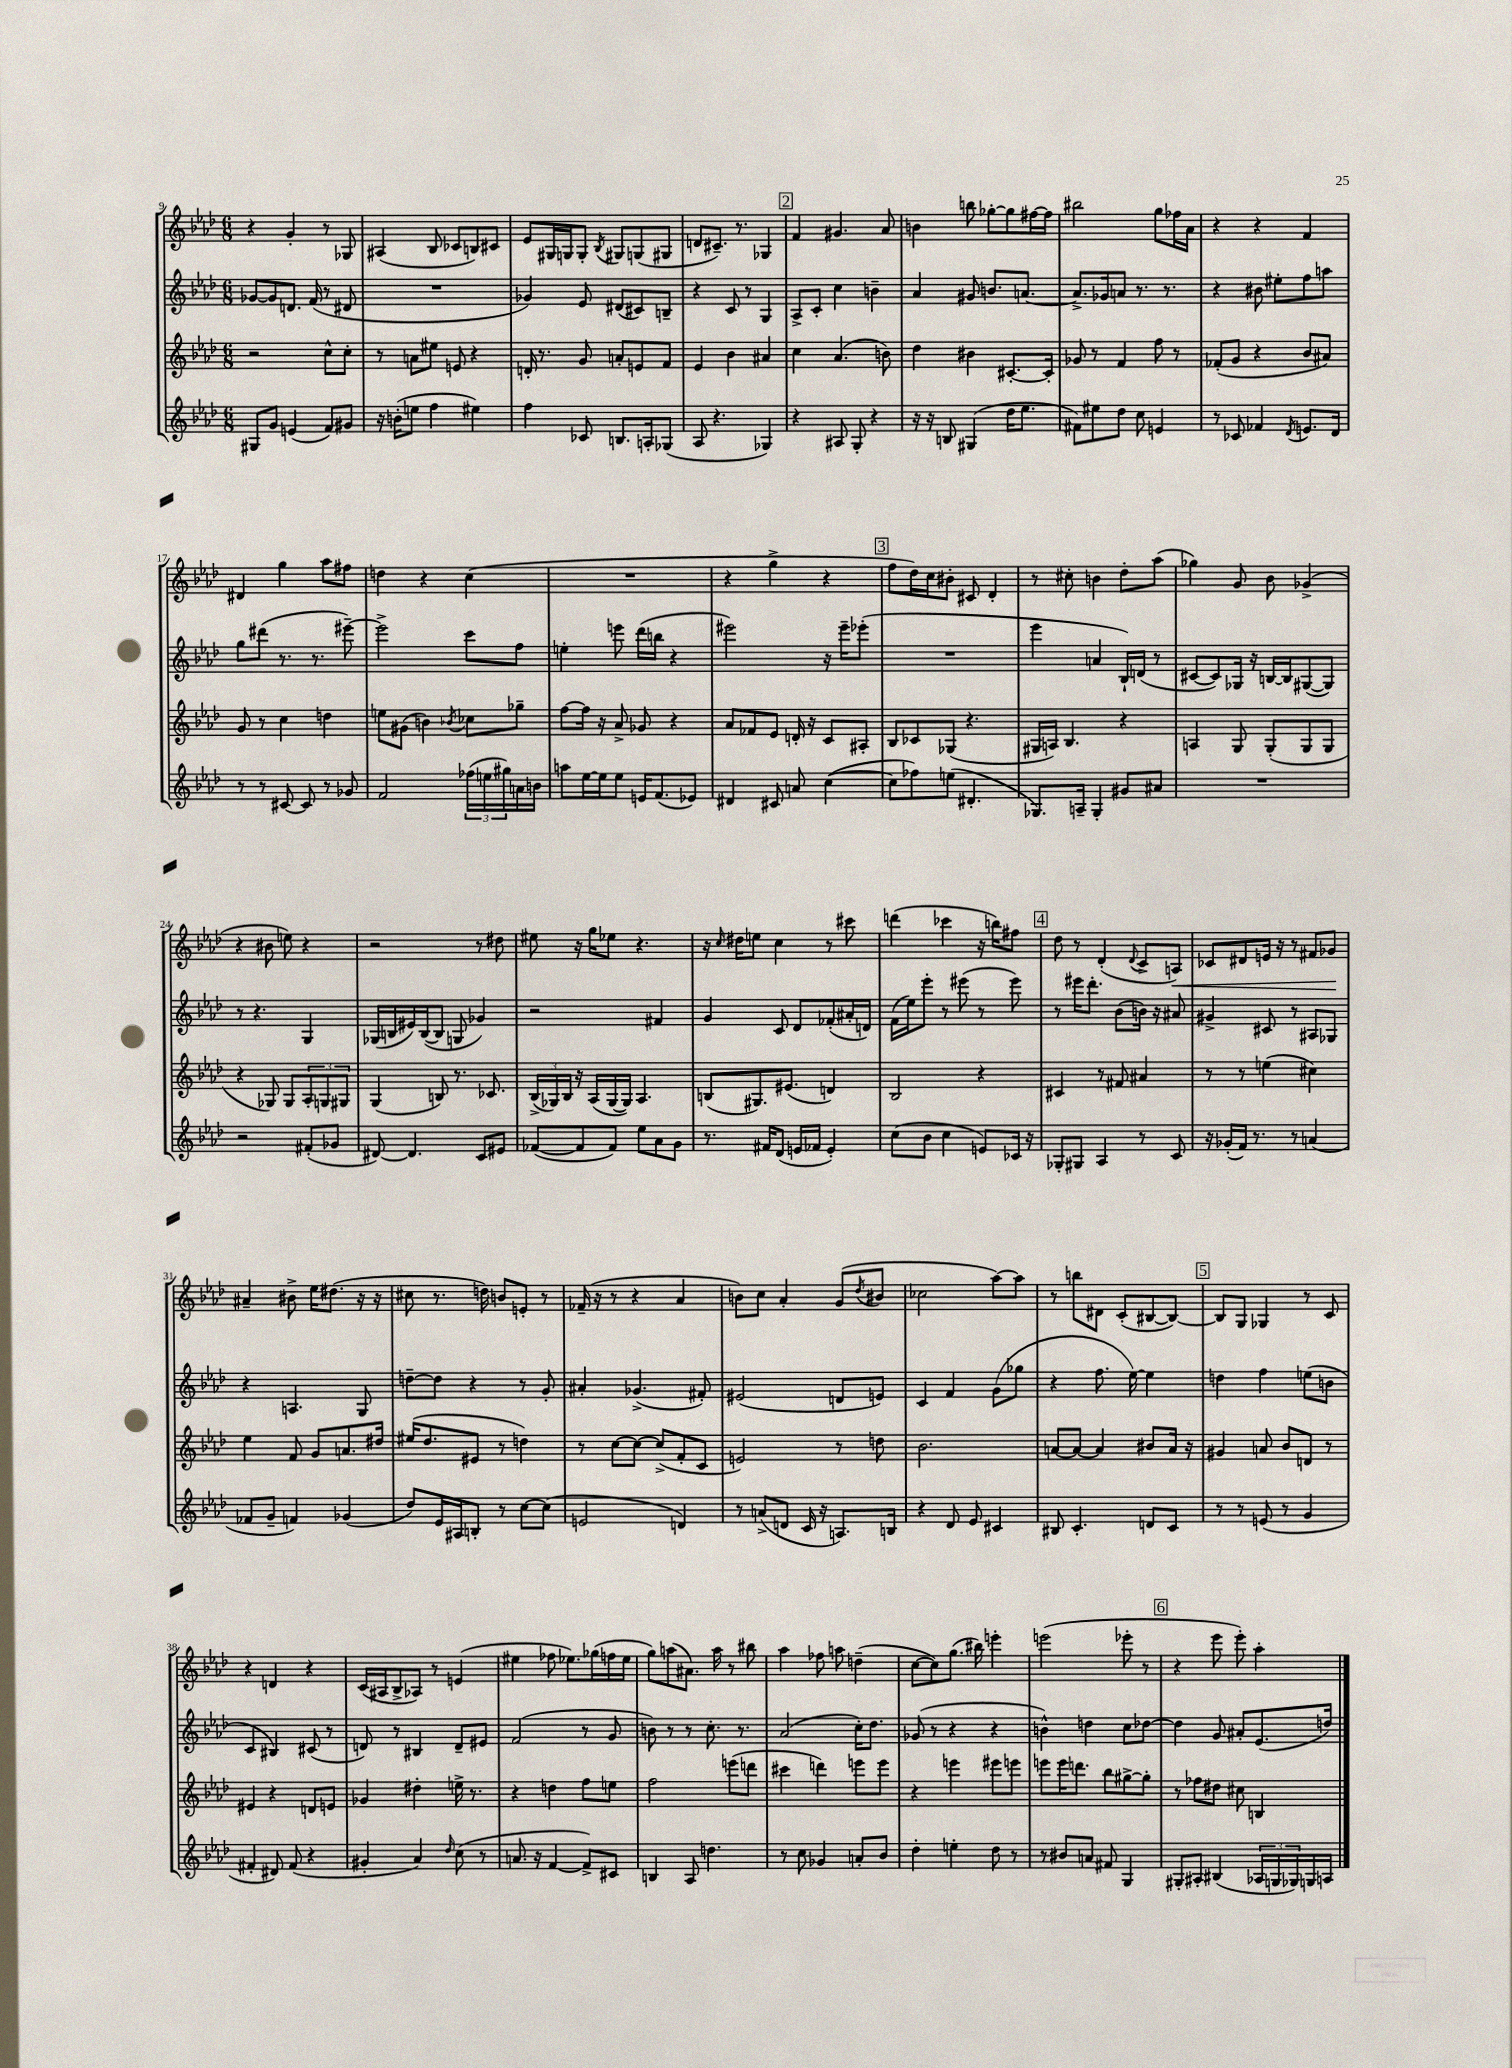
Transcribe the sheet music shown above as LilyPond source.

<<
\new StaffGroup <<
\new Staff = "s0" {
    \clef treble \key aes \major \numericTimeSignature \time 6/8
    r4 g'4-. r8 ges8 |
    ais4( bes8 ces'8 b8) cis'8 |
    ees'8 gis16 g16 g8-. \acciaccatura { bes8 } gis8 g8( gis8 |
    d'8 cis'8.--) r8. ges4 |
    \mark \markup { \box "2" } f'4 gis'4. aes'8 |
    b'4 b''8 ges''8~-. ges''8 fis''16~ fis''16 |
    bis''2 g''8 fes''16 aes'16 |
    r4 r4 f'4 |
    dis'4 g''4 aes''8 fis''8 |
    d''4 r4 c''4( |
    R2. |
    r4 g''4-> r4 |
    \mark \markup { \box "3" } f''8 des''16) c''16 bis'8-. cis'8 des'4-. |
    r8 cis''8-. b'4 des''8-. aes''8( |
    ges''4) g'8 bes'8 ges'4->( |
    r4 bis'8 e''8) r4 |
    r2 r8 dis''8 |
    eis''8 r16 g''16 ees''8 r4. |
    r16 \grace { c''16 } dis''16 e''8 c''4 r8 cis'''8 |
    d'''4( ces'''4 r16 b''16) fis''8 |
    \mark \markup { \box "4" } des''8 r8 des'4-.( \appoggiatura { des'8 } c'8-> a8\<) |
    ces'8 dis'8 e'16 r16 r8 fis'8 ges'8\! |
    ais'4-- bis'8-> ees''16 dis''8.( r16 r16 |
    cis''8 r8. d''16) b'8 e'8-. r8 |
    fes'16--( r16 r8 r4 aes'4 |
    b'8) c''8 aes'4-. g'8( \acciaccatura { des''8 } bis'8 |
    ces''2 aes''8~) aes''8 |
    r8 b''8 dis'8 c'8-.( bis8~ bis8~) |
    \mark \markup { \box "5" } bis8 g8 ges4 r8 c'8 |
    r4 d'4 r4 |
    c'16( ais16 bes8-> aes8) r8 e'4( |
    eis''4 fes''8 ees''8.) ges''16( f''16 ees''16 |
    g''8) a''8( ais'8.) a''16 r8 bis''8 |
    aes''4 fes''8 a''8 d''4--( |
    c''8~ c''8) g''8.( bis''16) e'''4-. |
    e'''2( ees'''8-. r8 |
    \mark \markup { \box "6" } r4 ees'''8 ees'''8-.) aes''4-. \bar "|." |
}
\new Staff = "s1" {
    \clef treble \key aes \major \numericTimeSignature \time 6/8
    ges'8~ ges'8 d'8. f'16( r8 dis'8 |
    R2. |
    ges'4) ees'8 dis'8( cis'8) b8-- |
    r4 c'8 r8 g4 |
    \mark \markup { \box "2" } aes8-> c'8-. c''4 b'4-- |
    aes'4 gis'8 b'8. a'8.~ |
    a'8.-> ges'16 a'8 r8. r8. |
    r4 bis'8 eis''8-. f''8 a''8 |
    g''8 dis'''8( r8. r8. eis'''8~--) |
    eis'''2-> c'''8 f''8 |
    e''4-. e'''8 des'''16( b''16 r4 |
    eis'''2) r16 eis'''16-- ees'''8-.( |
    \mark \markup { \box "3" } R2. |
    ees'''4 a'4 bes16-!) d'16( r8 |
    cis'8~ cis'8) ges16 r16 b16~ b16 gis8~( gis8) |
    r8 r4. g4 |
    ges16( b16 eis'16) b16~( b8 g8 ges'4) |
    r2 fis'4 |
    g'4 c'8 des'8 fes'8-.( ais'16-. d'16) |
    f'16( ees''16) ees'''8-. r8 eis'''8( r8 eis'''8) |
    \mark \markup { \box "4" } r8 eis'''16 des'''8.-. bes'8( b'16) r16 ais'8 |
    gis'4-> cis'8 r8 ais8 ges8 |
    r4 a4. g8 |
    d''8~-- d''8 r4 r8 g'8-. |
    ais'4-. ges'4.->( fis'8-.) |
    eis'2( d'8 e'8) |
    c'4 f'4 g'8( ges''8 |
    r4 f''8. ees''16~) ees''4 |
    \mark \markup { \box "5" } d''4 f''4 e''8( b'8 |
    c'4 bis4) cis'8( r8 |
    d'8) r8 bis4 d'8-- eis'8 |
    f'2( r8 g'8 |
    b'8) r8 r8 c''8.-. r8. |
    aes'2( c''16-.) des''8. |
    ges'8( r8 r4 r4 |
    b'4-^) d''4 c''8 des''8~ |
    \mark \markup { \box "6" } des''4 g'8 ais'8-. ees'8.( d''16) \bar "|." |
}
\new Staff = "s2" {
    \clef treble \key aes \major \numericTimeSignature \time 6/8
    r2 c''8-^ c''8-. |
    r8 a'8 eis''8 e'8 r4 |
    d'16-. r8. g'8 a'8-. e'8 f'8 |
    ees'4 bes'4 ais'4 |
    \mark \markup { \box "2" } c''4 aes'4.( b'8) |
    des''4 bis'4 cis'8.~-. cis'16-. |
    ges'8 r8 f'4 f''8 r8 |
    fes'8-.( g'8 r4 bes'8 ais'8) |
    g'8 r8 c''4 d''4 |
    e''8 gis'8( b'4) \acciaccatura { bes'8 } ces''8 ges''8-- |
    f''8~ f''16 r16 aes'8-> ges'8 r4 |
    aes'8 fes'8 ees'8 d'16-. r16 c'8 ais8-. |
    \mark \markup { \box "3" } bes8 ces'8 ges8( r4. |
    gis16 a16) bes4. r4 |
    a4 g8 g8-.( g8 g8 |
    r4 ges8) ges8 \tuplet 3/2 { aes8-. g8 gis8 } |
    g4( b8) r8. ces'8. |
    \tuplet 3/2 { bes16->( ges16) bes16 } r16 aes16( ges16~ ges16) aes4. |
    b8( gis8.) eis'8.( d'4) |
    bes2 r4 |
    \mark \markup { \box "4" } cis'4 r8 fis'8 ais'4 |
    r8 r8 e''4( cis''4) |
    ees''4 f'8 g'8 a'8. dis''16 |
    eis''16( des''8. eis'8 r8 d''4) |
    r8 c''8~ c''8~ c''8->( f'8-. c'8 |
    e'2) r8 d''8 |
    bes'2. |
    a'8~ a'8~ a'4 bis'8 a'16 r16 |
    \mark \markup { \box "5" } gis'4 a'8 bes'8 d'8 r8 |
    eis'4 r4 d'8 e'8 |
    ges'4 dis''4-. e''16-> r8. |
    r4 d''4 f''8 e''8 |
    f''2 e'''8( d'''8 |
    cis'''4 d'''4) e'''8 e'''8 |
    r4 e'''4 eis'''8 e'''8 |
    e'''8 e'''16 d'''8. bes''8 gis''8~-> gis''8-. |
    \mark \markup { \box "6" } r8 fes''8 dis''8 cis''8 b4 \bar "|." |
}
\new Staff = "s3" {
    \clef treble \key aes \major \numericTimeSignature \time 6/8
    gis8 g'8 e'4( f'8) gis'8 |
    r16 b'16-.( e''8 f''4 eis''4) |
    f''4 ces'8 b8. a16-. ges8( |
    aes8 r4. ges4) |
    \mark \markup { \box "2" } r4 ais8 g8-. r4 |
    r16 r16 b8 gis4( des''16 ees''8. |
    fis'8) eis''8 des''8 c''8 e'4 |
    r8 ces'8 fes'4 \acciaccatura { des'8 } e'8. des'16 |
    r8 r8 cis'8~ cis'8 r8 ges'8 |
    f'2 \tuplet 3/2 { fes''16( e''16 gis''16) } a'16 b'16 |
    a''8 ees''16~ ees''16 ees''8 e'16 f'8.( ees'8) |
    dis'4 cis'8 a'8 c''4~( |
    \mark \markup { \box "3" } c''8 fes''8) e''8( dis'4.-. |
    ges8.) a16-- ges4-. gis'8 ais'8 |
    R2. |
    r2 fis'8-.( ges'8 |
    dis'8~) dis'4. c'8 eis'8 |
    fes'8~( fes'8 fes'8) ees''8 aes'8 g'8 |
    r8. fis'16 des'8( e'16 fes'16 e'4-.) |
    c''8( bes'8 c''4 e'8) ces'16 r16 |
    \mark \markup { \box "4" } ges8-. gis8 aes4 r8 c'8 |
    r16 ges'16-.( f'16) r8. r8 a'4( |
    fes'8 g'8-- f'4) ges'4( |
    des''8) ees'16 ais16 b8-. r8 c''8~ c''8( |
    e'2 d'4) |
    r8 a'8->( d'8 c'16 r16 a8.) b16 |
    r4 des'8 ees'8 cis'4 |
    bis8 c'4.-. d'8 c'8 |
    \mark \markup { \box "5" } r8 r8 e'8( r8 g'4 |
    fis'4-. dis'8) fis'8( r4 |
    gis'4-. aes'4) \grace { des''16 } c''8( r8 |
    a'8. r16 f'4~ f'8->) cis'8 |
    b4 aes8 d''4. |
    r8 c''8 ges'4 a'8-. bes'8 |
    des''4-. e''4-. des''8 r8 |
    r8 bis'8 a'8 fis'8 g4 |
    \mark \markup { \box "6" } gis8-. ais8-. bis4( \tuplet 3/2 { aes16 g16 ges16) } g16 a16 \bar "|." |
}
>>
>>
\layout { \context { \Score currentBarNumber = #9 } }
